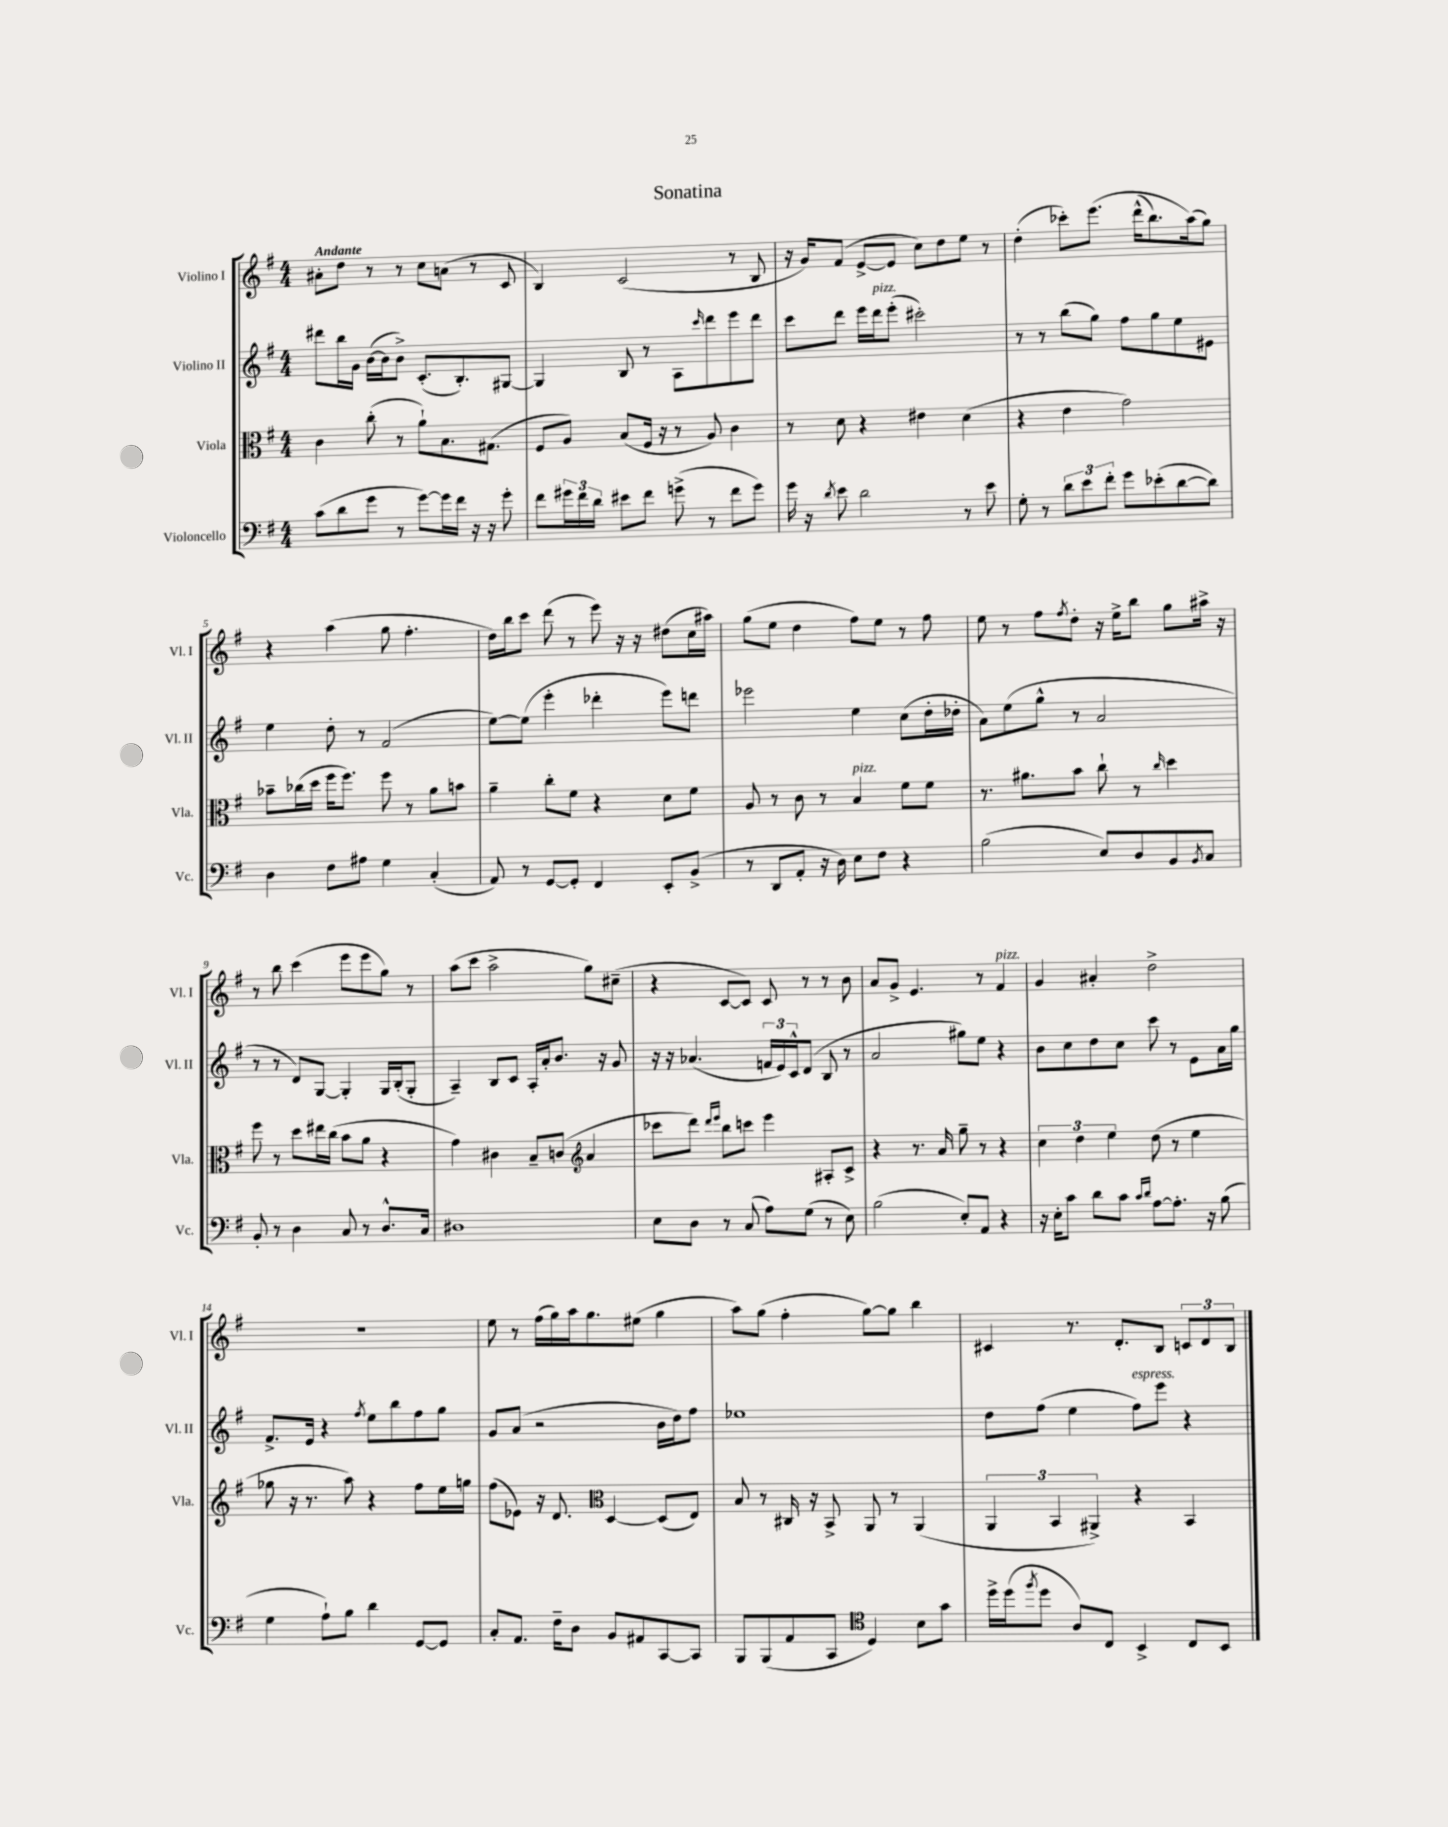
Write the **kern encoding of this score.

**kern	**kern	**kern	**kern
*part4	*part3	*part2	*part1
*staff4	*staff3	*staff2	*staff1
*I"Violoncello	*I"Viola	*I"Violino II	*I"Violino I
*I'Vc.	*I'Vla.	*I'Vl. II	*I'Vl. I
*clefF4	*clefC3	*clefG2	*clefG2
*k[f#]	*k[f#]	*k[f#]	*k[f#]
*M4/4	*M4/4	*M4/4	*M4/4
=1	=1	=1	=1
!	!	!	!LO:TX:a:B:t=Andante
(8c\L	4c\	8ddd#X\L	8a#X'\L
8d\	.	16bb\L	8dd\J
.	.	16g\JJ	.
8g\J	(8cc'\	([16b\LL	8r
.	.	16b\J]	.
8r	8r	8b^\J)	8r
[8g\L)	8a`\L)	(8.c'/L	8cc\L
16g\L]	8.B\	.	(8an\J
16f#\JJ	.	8.B'/)	.
16r	.	.	8r
16r	(8.G#X\J	.	.
8g'\	.	[8G#X/J	8c/
=2	=2	=2	=2
8f#\L	8F#/L	4G#/]	4B/)
24g#X\L	8A/J)	.	.
24f#\	.	.	.
24d\JJ	.	.	.
8e#X\L	(8B/L	8B/	(2c/
8f#\J	16F#/Jk	8r	.
.	16r	.	.
(8gn^\	8r	8A\L	.
.	.	16qqccc/	.
8r	8A/)	8ddd\	.
8f#\L	4c\	8eee\	8r
8g\J)	.	8ddd\J	8B/
=3	=3	=3	=3
16g\	8r	8ccc\L	16r
16r	.	.	16g/KL)
8qd/	.	.	.
8e\	8d\	8ddd\J	(8f#/J
2d\	4r	16eee\LL	[8e^/L
!	!	!LO:TX:a:i:t=pizz.	!
.	.	16ddd\J	.
.	.	(8eee'\J	8e/J]
.	4e#X\	2ccc#X'\)	8cc\L)
.	.	.	8dd\
8r	(4d\	.	8ee\J
8e\	.	.	8r
=4	=4	=4	=4
8G'\	4r	8r	(4dd'\
8r	.	8r	.
12d\L	4e\	(8bb\L	8ccc-X'\L)
12e\	.	.	.
.	.	8gg\J)	(8.eee\J
12f#'\J	.	.	.
8g\L	2g\)	8ff#\L	.
.	.	.	(16ddd^^\KL
(8e-X'\	.	8gg\	8.bb\)
[8d\	.	8ee\	.
.	.	.	(16aa\k)
8d\J])	.	8e#X\J	8gg\J)
!!LO:LB:g=z
=5	=5	=5	=5
4D\	8b-X~\L	4ee\	4r
.	(16cc-X\L	.	.
.	16dd\JJ	.	.
8F#\L	16ff#\KL	8dd'\	(4aa\
.	8.ff#\J)	.	.
8A#X\J	.	8r	.
4G\	8ff#\	(2f#/	8gg\
.	8r	.	4.ff#'\
(4C'/	8a\L	.	.
.	8bn\J	.	.
=6	=6	=6	=6
8AA/)	4a~\	[8ee\L)	16dd\LL)
.	.	.	16bb\J
8r	.	(8ee\J]	8ccc\J
[8GG/L	8cc'\L	4eee'\	(8ddd\
8GG'/J]	8f#\J	.	8r
4FF#/	4r	4ddd-X'\	8eee\)
.	.	.	16r
.	.	.	16r
8EE'/L	8d\L	8eee\L)	(8dd#X\L
(8BB^/J	8f#\J	8dddn\J	16cc\L
.	.	.	16aa#X\JJ)
=7	=7	=7	=7
8r	8A/	2eee-X\	(8gg\L
8DD/L	8r	.	8ee\J
8AA'/J	8c\	.	4dd\
16r	8r	.	.
16D\)	.	.	.
!	!LO:TX:a:i:t=pizz.	!	!
8E\L	4B/	4ee\	8ff#\L)
8F#\J	.	.	8ee\J
4r	8f#\L	(8cc\L	8r
.	8f#\J	16dd'\L	8ff#\
.	.	16dd-X'\JJ	.
=8	=8	=8	=8
(2B\	8.r	8a\L)	8ee\
.	.	(8ee\	8r
.	8.a#X\L	.	.
.	.	8gg^^\J	8ff#\L
.	.	.	8qff#/
.	8b\J	8r	8dd'\J
8E/L)	8cc`\	2a/	16r
.	.	.	16ee^\KL
8D/	8r	.	8bb\J
.	16qqcc/	.	.
8BB/	4dd\	.	8gg\L
8qBB/	.	.	.
8C/J	.	.	16aa#X^\Jk
.	.	.	16r
!!LO:LB:g=z
=9	=9	=9	=9
8BB'/	8ff#\	8r	8r
8r	8r	8r	8bb\
4D\	8dd\L	8d/L)	(4ccc\
.	16ee#X\L	[8G/J	.
.	(16cc\JJ	.	.
8C/	8b\L	4G'/]	8eee\L
8r	8a\J	.	8eee\
8.D^^/L	4r	16G/LL	8gg\J)
.	.	(16B'/J	.
.	.	8G'/J	8r
16C/Jk	.	.	.
=10	=10	=10	=10
1D#X	4g\)	4A~/)	(8aa\L
.	.	.	8ccc\J
.	4c#X\	8B/L	2aa^\
.	.	8c/J	.
.	8B~/L	16A'/LL	.
.	.	16a'/J	.
.	(8cn/J	8.b/J	.
*	*clefG2	*	*
.	4a/	.	8gg\L)
.	.	16r	.
.	.	8g/	(8cc#X~\J
=11	=11	=11	=11
8E\L	8ccc-X\L	16r	4r
.	.	16r	.
8D\J	8ddd\J)	(4.a-X/	.
.	16qqddd/LL	.	.
.	16qqeee/JJ	.	.
8r	8bb\L	.	[8c/L
(8C/	8cccn\J	.	8c/J])
8A\L)	4eee\	24fn/LL	8c/
.	.	24e/)	.
.	.	24c^^/J	.
(8G\J	.	(8d/J	8r
8r	8A#X'/L	8B/	8r
8E\)	8c^/J	8r	8b\
=12	=12	=12	=12
(2B\	4r	2a/	8a/L
.	.	.	8g^/J
.	8.r	.	4.e/
.	16a/	.	.
8E'/L)	8gg~\	8gg#X\L)	.
8AA/J	8r	8ee\J	8r
!	!	!	!LO:TX:a:i:t=pizz.
4r	4r	4r	4f#/
=13	=13	=13	=13
16r	6cc\	8b\L	4g/
16E'\KL	.	.	.
8c\J	.	8cc\	.
.	6dd\	.	.
8d\L	.	8dd\	4a#X'/
.	6ee\	.	.
8c\J	.	8cc\J	.
16qqc/LL	.	.	.
16qqd/JJ	.	.	.
[8A\L	(8dd\	8ccc\	2dd^\
8.A'\J]	8r	8r	.
.	4ee\	8e\L	.
16r	.	.	.
(8B\	.	16a\L	.
.	.	16gg\JJ	.
!!LO:LB:g=z
=14	=14	=14	=14
4G\	8gg-X\	8.f#^/L	1r
.	16r	.	.
.	8.r	16e/Jk	.
8A`\L)	.	4r	.
8B\J	8aa\)	.	.
.	.	8qff#/	.
4d\	4r	8ee\L	.
.	.	8bb\	.
[8GG/L	8ff#\L	8ff#\	.
8GG/J]	16ee\L	8gg\J	.
.	16ggn\JJ	.	.
=15	=15	=15	=15
8C'/L	(8ff#\L	8g/L	8ee\
8.AA/J	8e-X\J)	(8a/J	8r
.	16r	2r	(16ff#\LL
16F#~\KL	8.d/	.	16gg\)
8D\J	.	.	16aa\J
.	.	.	8.gg\
*	*clefC3	*	*
8BB/L	[4D/	.	.
8AA#X/	.	.	(8ee#X\J
[8CC/	(8D/L]	16b\LL	4gg\
.	.	16dd\J)	.
8CC/J]	8E/J)	8ff#\J	.
=16	=16	=16	=16
8BBB/L	8B/	1ee-X	8aa\L)
(8BBB/	8r	.	(8gg\J
8AA/	16C#X/	.	4ff#'\
.	16r	.	.
8CC/J	8BB^/	.	.
*clefC4	*	*	*
4D/)	8AA/	.	[8gg\L)
.	8r	.	8gg\J]
8B\L	(4AA/	.	4bb\
8g\J	.	.	.
=17	=17	=17	=17
16dd^\LL	6AA/	8dd\L	4c#X/
(16dd\J	.	.	.
8qff#/	.	.	.
8dd\J	.	(8ff#\J	.
.	6BB/	.	.
8A/L)	.	4ee\	8.r
.	6AA#X^/)	.	.
8C/J	.	.	.
.	.	.	8.d'/L
!	!	!LO:TX:a:i:t=espress.	!
4BB^/	4r	8ff#\L)	.
.	.	8eee\J	8B/J
8C/L	4BB/	4r	12cn/L
.	.	.	12d/
8BB/J	.	.	.
.	.	.	12B/J
==	==	==	==
*-	*-	*-	*-
